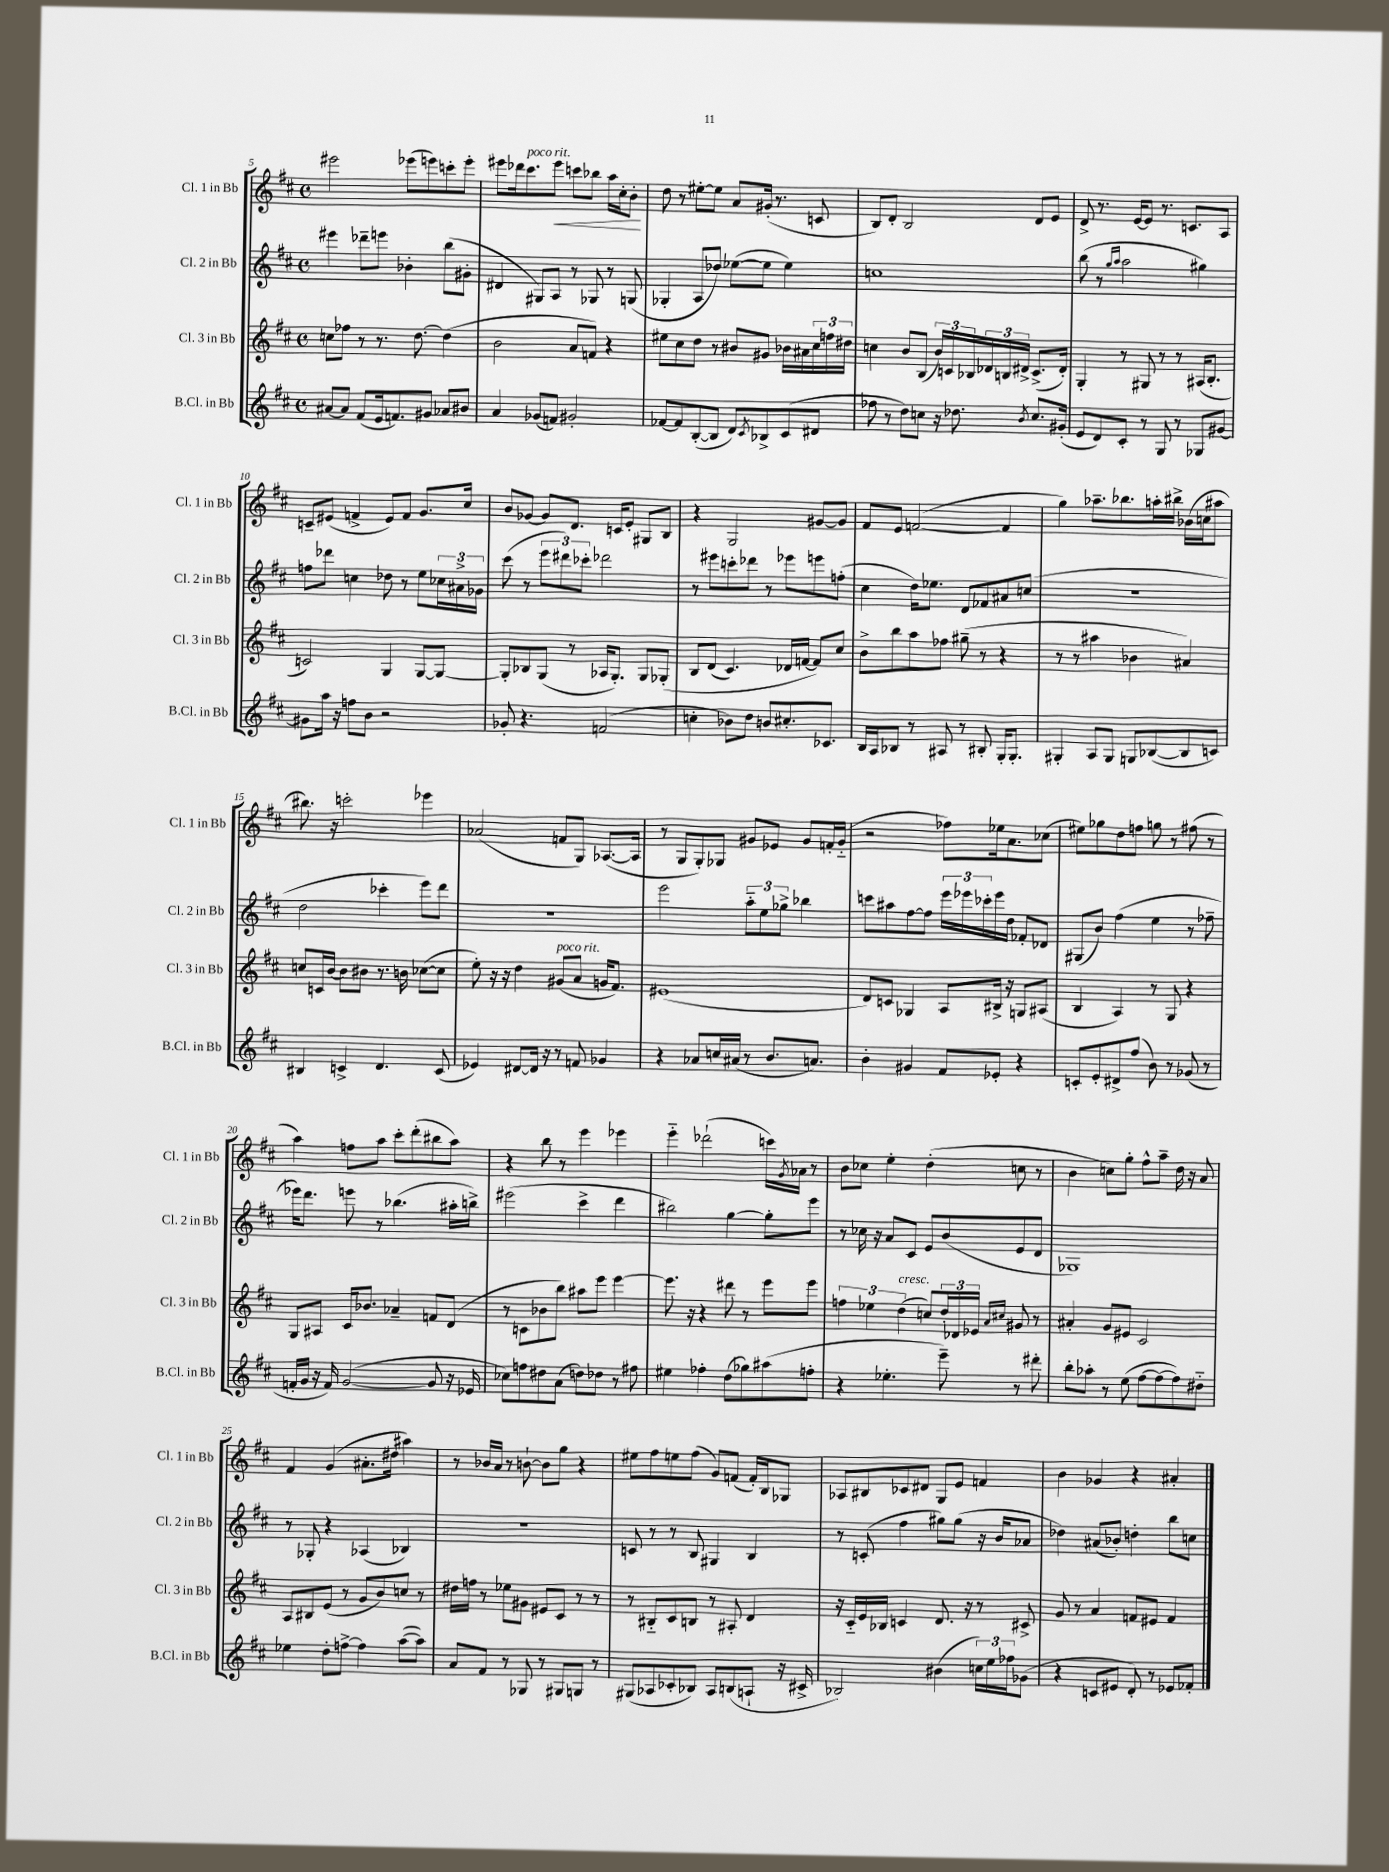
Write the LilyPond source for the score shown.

<<
\new StaffGroup <<
\new Staff = "s0" \with { instrumentName = "Cl. 1 in Bb" shortInstrumentName = "Cl. 1 in Bb" } {
    \clef treble \key d \major \defaultTimeSignature \time 4/4
    eis'''2 ees'''8( e'''8) c'''8-. e'''8-. |
    eis'''8 des'''16 cis'''8.^\markup { \italic "poco rit." } eis'''8\< c'''8 bes''8 a''16 cis''16-. b'8-.\! |
    d''8 r8 eis''8~-. eis''8 a'8 gis'16-.( r8. c'8 |
    b8) d'8-. b2 d'8 e'8 |
    d'8-> r8. e'16~ e'8 r8. c'8. a8 |
    c'8-- eis'8( f'4-> eis'8) f'8 g'8. cis''16 |
    b'8 ges'8~ ges'8 d'8. c'16 e'8-. gis8 b8 |
    r4 g2 gis'8~ gis'8 |
    fis'8 e'8 f'2~( f'4 |
    g''4) aes''8.-- bes''8. a''16-. bis''16-> bes'16( c''16 ais''8 |
    bis''8.) r16 c'''2-. ees'''4 |
    aes'2( f'8 g8) aes8.~( aes16 |
    r8 g8 g8-.) ges8 gis'8 ees'8 gis'8 f'16-. gis'16-_( |
    r2 fes''8) ees''16 a'8. ces''8( |
    eis''8) ges''8 d''8 f''8 g''8 r8 fis''8( r8 |
    a''4) f''8 a''8 cis'''8-. d'''8-.( bis''8 a''8) |
    r4 b''8 r8 e'''4 ees'''4 |
    e'''4-_ des'''2-!( c'''16) \acciaccatura { g'8 } aes'16 r8 |
    b'8 ces''8 e''4-. d''4-.( c''8 r8 |
    b'4 c''8) g''8-. fis''8-^ a''8-- d''16 r16 a'8 |
    fis'4 g'4( ais'8.-. dis''16 ais''4) |
    r8 bes'16 a'16 r8 b'8~-! b'8 g''8 r4 |
    eis''8 fis''8 e''8 fis''8( g'8) f'8( f'16-.) b16 ges8 |
    aes8 bis8 ces'8 dis'8 g8 e'8 f'4 |
    b'4 ges'4 r4 ais'4-. \bar "|." |
}
\new Staff = "s1" \with { instrumentName = "Cl. 2 in Bb" shortInstrumentName = "Cl. 2 in Bb" } {
    \clef treble \key d \major \defaultTimeSignature \time 4/4
    eis'''4 des'''8-- e'''8 bes'4-. b''8( gis'8-. |
    dis'4 gis8) a8 r8 ges8 r8 g8( |
    ges4-. a8 des''8) ees''8~( ees''8 ees''4) |
    c''1 |
    b''8( r8 \grace { g''16 a''16 } a''2 gis''4) |
    f''8 des'''8 c''4 des''8 r8 e''8 \tuplet 3/2 { ces''16 ais'16-> ges'16 } |
    cis'''8( r8 \tuplet 3/2 { e'''8 dis'''8) ces'''8-. } des'''2 |
    r8 eis'''8 c'''8-. des'''8 r8 ees'''8 e'''8 f''8-.( |
    cis''4 d''16) ees''8. d'8 fes'8 ais'8 c''8( |
    R1 |
    d''2 ces'''4-. e'''8) d'''8 |
    R1 |
    e'''2 \tuplet 3/2 { a''8-_ e''8 ges''8-> } bes''4 |
    c'''8 ais''8 fis''8~ fis''8 \tuplet 3/2 { e'''16 ees'''16 ces'''16-. } ees'''16 d''16 fes'8-. des'8 |
    gis8( b'8) fis''4( e''4 r8 fes''8-- |
    ees'''16) d'''8. e'''8 r8 bes''4.( ais''16-. b''16->) |
    eis'''2( cis'''4-> d'''4 |
    bis''2) g''4~ g''8-. e'''8 |
    r8 ces''16 r16 a'8 cis'8 e'8 b'8( e'8 d'8 |
    ges1) |
    r8 ges8-. r4 aes4( bes4) |
    R1 |
    c'8 r8 r8 b8 gis4 b4 |
    r8 c'8-.( fis''4 gis''8) gis''8( r16 b'16 aes'8 |
    des''4) ais'8( bes'8-.) d''4-. b''8 c''8 \bar "|." |
}
\new Staff = "s2" \with { instrumentName = "Cl. 3 in Bb" shortInstrumentName = "Cl. 3 in Bb" } {
    \clef treble \key d \major \defaultTimeSignature \time 4/4
    c''8 fes''8 r8 r8. d''8.~ d''4( |
    b'2 a'8 f'8) r4 |
    eis''8 cis''8 d''8 r8 bis'8 gis'8 bes'16 ais'16 \tuplet 3/2 { cis''16 f''16 dis''16 } |
    c''4 b'8 b8( \tuplet 3/2 { b'16) c'16 bes16 } \tuplet 3/2 { des'16 b16 dis'16-> } c'8.->( dis'16-.) |
    g4-. r8 gis8 r8 r8 ais16( b8.-. |
    c'2) g4 g8~ g8~ |
    g8-. bes8 g8( r8 aes16 g8.-.) g8 ges8-.\( |
    b8 d'8( cis'4.) des'16 f'16~ f'8\) cis''8 |
    b'8-> b''8 a''8 fes''8 gis''8--( r8 r4 |
    r8 r8 ais''4 bes'4 ais'4) |
    c''8 c'16 b'16~ b'8 bis'8 r8. b'16 ces''8~( ces''8 |
    e''8-.) r16 r16 d''4 gis'8^\markup { \italic "poco rit." }( a'8 g'16 fis'8.) |
    eis'1( |
    d'8) c'8 ges4 a8 bis16-> r16 g8 ais8( |
    b4 a4) r8 g8 r4 |
    g8 ais8 cis'16 bes'8. aes'4-- f'8 d'8( |
    r8 c'8 bes'8 b''8) ais''8 e'''8 e'''4~ |
    e'''8. r16 r4 dis'''8 r8 e'''8 e'''8 |
    \tuplet 3/2 { f''4 ees''4 d''4^\markup { \italic "cresc." }( } c''8) \tuplet 3/2 { d''16-. des'16 ees'16 } \grace { a'16 cis''16 } gis'8 r8 |
    ais'4-. g'8 eis'8 cis'2 |
    a8 bis8 e'8( r8 g'8 b'8) c''8 r8 |
    dis''16 f''16 r8 ees''8 gis'8 eis'8 cis'8 r8 r8 |
    r8 bis8-_ cis'8 b8 r8 ais8-. d'4 |
    r16 cis'16-_ e'16 bes16 c'4 d'8. r16 r8 cis'8-> |
    g'8 r8 a'4 f'8 eis'8 f'4 \bar "|." |
}
\new Staff = "s3" \with { instrumentName = "B.Cl. in Bb" shortInstrumentName = "B.Cl. in Bb" } {
    \clef treble \key d \major \defaultTimeSignature \time 4/4
    ais'8~ ais'8 fis'8( e'16 f'8.) gis'8 aes'8 bis'8 |
    a'4 ges'8( f'8) gis'2-. |
    fes'8~ fes'8 b8~-.( b8 d'8) \acciaccatura { cis'8 } bes8-> cis'8( dis'8 |
    fes''8 r8 d''8) c''8 r16 des''8. \acciaccatura { b'8 } c''8. gis'16-.( |
    e'8 d'8) cis'8-. r8 g8 r8 ges8 gis'8~ |
    gis'8 a''16 r16 f''8 b'8 r2 |
    ges'8-. r4. f'2( |
    c''4-. bes'8) d''8 b'8 cis''8.-. ces'8. |
    b16 a16 bes8 r8 ais8 r8 bis8-. g16-. g8.-. |
    gis4-. a8 gis8 g8 bes8~( bes8 c'8) |
    bis4 c'4-> d'4. c'8( |
    ees'4) dis'8~ dis'16 r16 r8 f'8 ges'4 |
    r4 aes'8 c''16 ais'16( r8 b'8. a'8.) |
    b'4-. gis'4 fis'8 ees'8-. r4 |
    c'8-. e'8-. dis'8-> fis''8( b'8) r8 ges'8( r8 |
    f'16-. g'16 r16 f'16) g'2~( g'8 r16 ees'16 |
    ces''8) f''8 dis''8 a'8( d''8) des''8 r8 fis''8 |
    eis''4 fes''4-. d''8( ges''8) ais''8( f''8-. |
    r4 ees''4.-. e'''8--) r8 dis'''8-. |
    b''8-. aes''8-. r8 e''8( fis''8~ fis''8~ fis''8) dis''8-_ |
    ees''4 d''8-. f''8~-> f''4 a''8~( a''8) |
    a'8 fis'8 r8 ges8 r8 gis8 g8 r8 |
    gis8( aes8 ces'8-. bes8) aes8 b8( a8-! r16 cis'16-> |
    bes2) bis'4( \tuplet 3/2 { c''16) e''16 fes''16 } ges'8( |
    r4 c'8 eis'8 d'8-.) r8 ees'8 fes'8-. \bar "|." |
}
>>
>>
\layout { \context { \Score currentBarNumber = #5 } }
